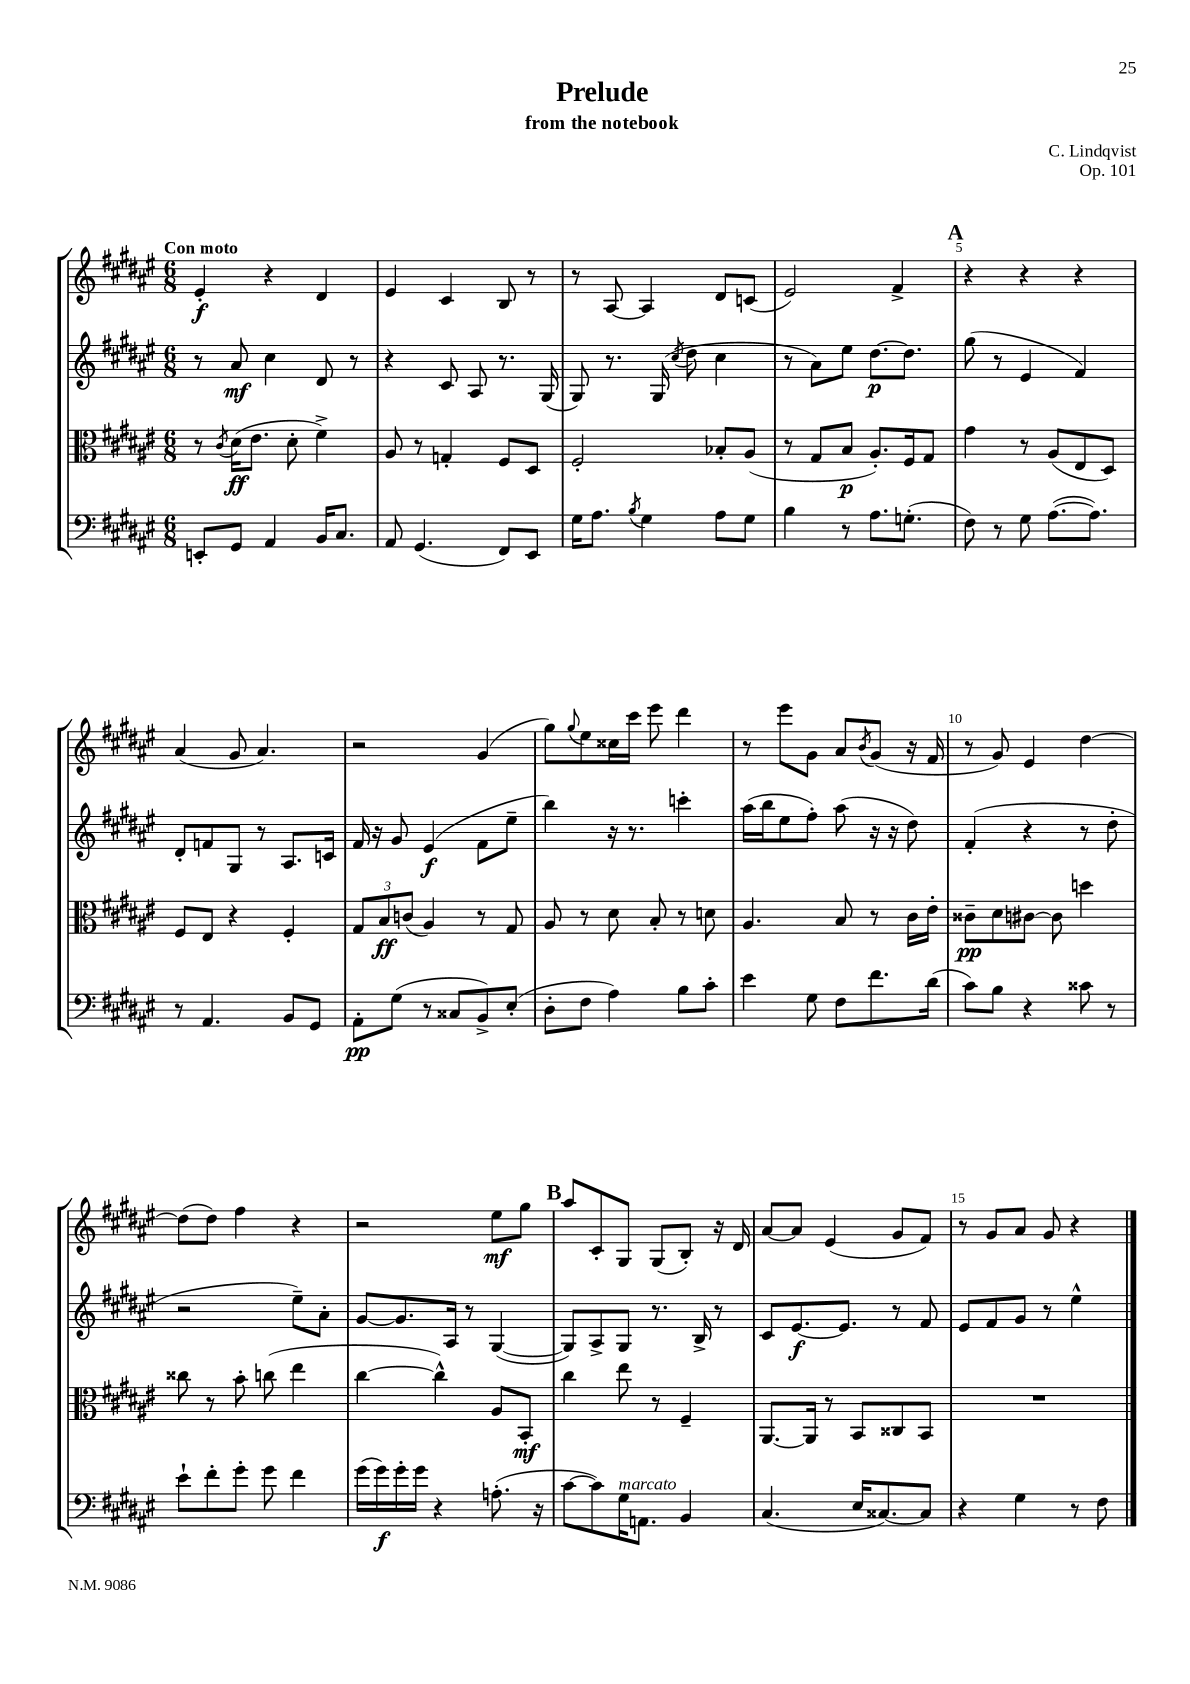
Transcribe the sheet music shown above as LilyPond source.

\header { title = "Prelude" composer = "C. Lindqvist" subtitle = "from the notebook" opus = "Op. 101" }
<<
\new StaffGroup <<
\new Staff = "s0" {
    \clef treble \key fis \major \numericTimeSignature \time 6/8 \tempo "Con moto"
    eis'4-.\f r4 dis'4 |
    eis'4 cis'4 b8 r8 |
    r8 ais8~ ais4 dis'8 c'8( |
    eis'2) fis'4-> |
    \mark \markup { \bold "A" } r4 r4 r4 |
    ais'4( gis'8 ais'4.) |
    r2 gis'4( |
    gis''8) \appoggiatura { gis''8 } eis''8 cisis''16 cis'''16 eis'''8 dis'''4 |
    r8 eis'''8 gis'8 ais'8 \acciaccatura { b'8 } gis'8( r16 fis'16 |
    r8 gis'8) eis'4 dis''4~ |
    dis''8( dis''8) fis''4 r4 |
    r2 eis''8\mf gis''8 |
    \mark \markup { \bold "B" } ais''8 cis'8-. gis8 gis8( b8-.) r16 dis'16 |
    ais'8~ ais'8 eis'4( gis'8 fis'8) |
    r8 gis'8 ais'8 gis'8 r4 \bar "|." |
}
\new Staff = "s1" {
    \clef treble \key fis \major \numericTimeSignature \time 6/8
    r8 ais'8\mf cis''4 dis'8 r8 |
    r4 cis'8 ais8 r8. gis16( |
    gis8) r8. gis16( \acciaccatura { cis''8 } dis''8 cis''4 |
    r8 ais'8) eis''8 dis''8.~\p dis''8. |
    \mark \markup { \bold "A" } gis''8( r8 eis'4 fis'4) |
    dis'8-. f'8 gis8 r8 ais8. c'16 |
    fis'16 r16 gis'8 eis'4\f( fis'8 eis''8-- |
    b''4) r16 r8. c'''4-. |
    ais''16( b''16 eis''8 fis''8-.) ais''8( r16 r16 dis''8) |
    fis'4-.( r4 r8 dis''8-. |
    r2 eis''8--) ais'8-. |
    gis'8~ gis'8. ais16 r8 gis4~( |
    \mark \markup { \bold "B" } gis8) ais8-> gis8 r8. b16-> r8 |
    cis'8 eis'8.~\f eis'8. r8 fis'8 |
    eis'8 fis'8 gis'8 r8 eis''4-^ \bar "|." |
}
\new Staff = "s2" {
    \clef alto \key fis \major \numericTimeSignature \time 6/8
    r8 \acciaccatura { cis'8 } dis'16\ff( eis'8. dis'8-. fis'4->) |
    ais8 r8 g4-. fis8 dis8 |
    fis2-. bes8-. ais8( |
    r8 gis8 b8\p ais8.-.) fis16 gis8 |
    \mark \markup { \bold "A" } gis'4 r8 ais8( eis8 dis8) |
    fis8 eis8 r4 fis4-. |
    \tuplet 3/2 { gis8 b8\ff c'8( } ais4) r8 gis8 |
    ais8 r8 dis'8 b8-. r8 d'8 |
    ais4. b8 r8 cis'16 eis'16-. |
    cisis'8--\pp dis'8 cis'8~ cis'8 d''4 |
    cisis''8 r8 b'8-. c''8( eis''4 |
    cis''4~ cis''4-^) ais8 b,8-.\mf |
    \mark \markup { \bold "B" } cis''4 eis''8 r8 fis4-- |
    ais,8.~ ais,16 r8 b,8 cisis8 b,8 |
    R2. \bar "|." |
}
\new Staff = "s3" {
    \clef bass \key fis \major \numericTimeSignature \time 6/8
    e,8-. gis,8 ais,4 b,16 cis8. |
    ais,8 gis,4.( fis,8) eis,8 |
    gis16 ais8. \acciaccatura { b8 } gis4 ais8 gis8 |
    b4 r8 ais8. g8.-.( |
    \mark \markup { \bold "A" } fis8) r8 gis8 ais8.~( ais8.) |
    r8 ais,4. b,8 gis,8 |
    ais,8-.\pp gis8( r8 cisis8 b,8->) eis8-.( |
    dis8-. fis8 ais4) b8 cis'8-. |
    eis'4 gis8 fis8 fis'8. dis'16( |
    cis'8) b8 r4 cisis'8 r8 |
    eis'8-! fis'8-. gis'8-. gis'8 fis'4 |
    gis'16( gis'16\f) gis'16-. gis'16 r4 a8.-.( r16 |
    \mark \markup { \bold "B" } cis'8~ cis'8) gis16^\markup { \italic "marcato" } a,8. b,4 |
    cis4.( eis16 cisis8.~) cisis8 |
    r4 gis4 r8 fis8 \bar "|." |
}
>>
>>
\layout { \context { \Score \override BarNumber.break-visibility = ##(#f #t #t) barNumberVisibility = #(every-nth-bar-number-visible 5) } }
